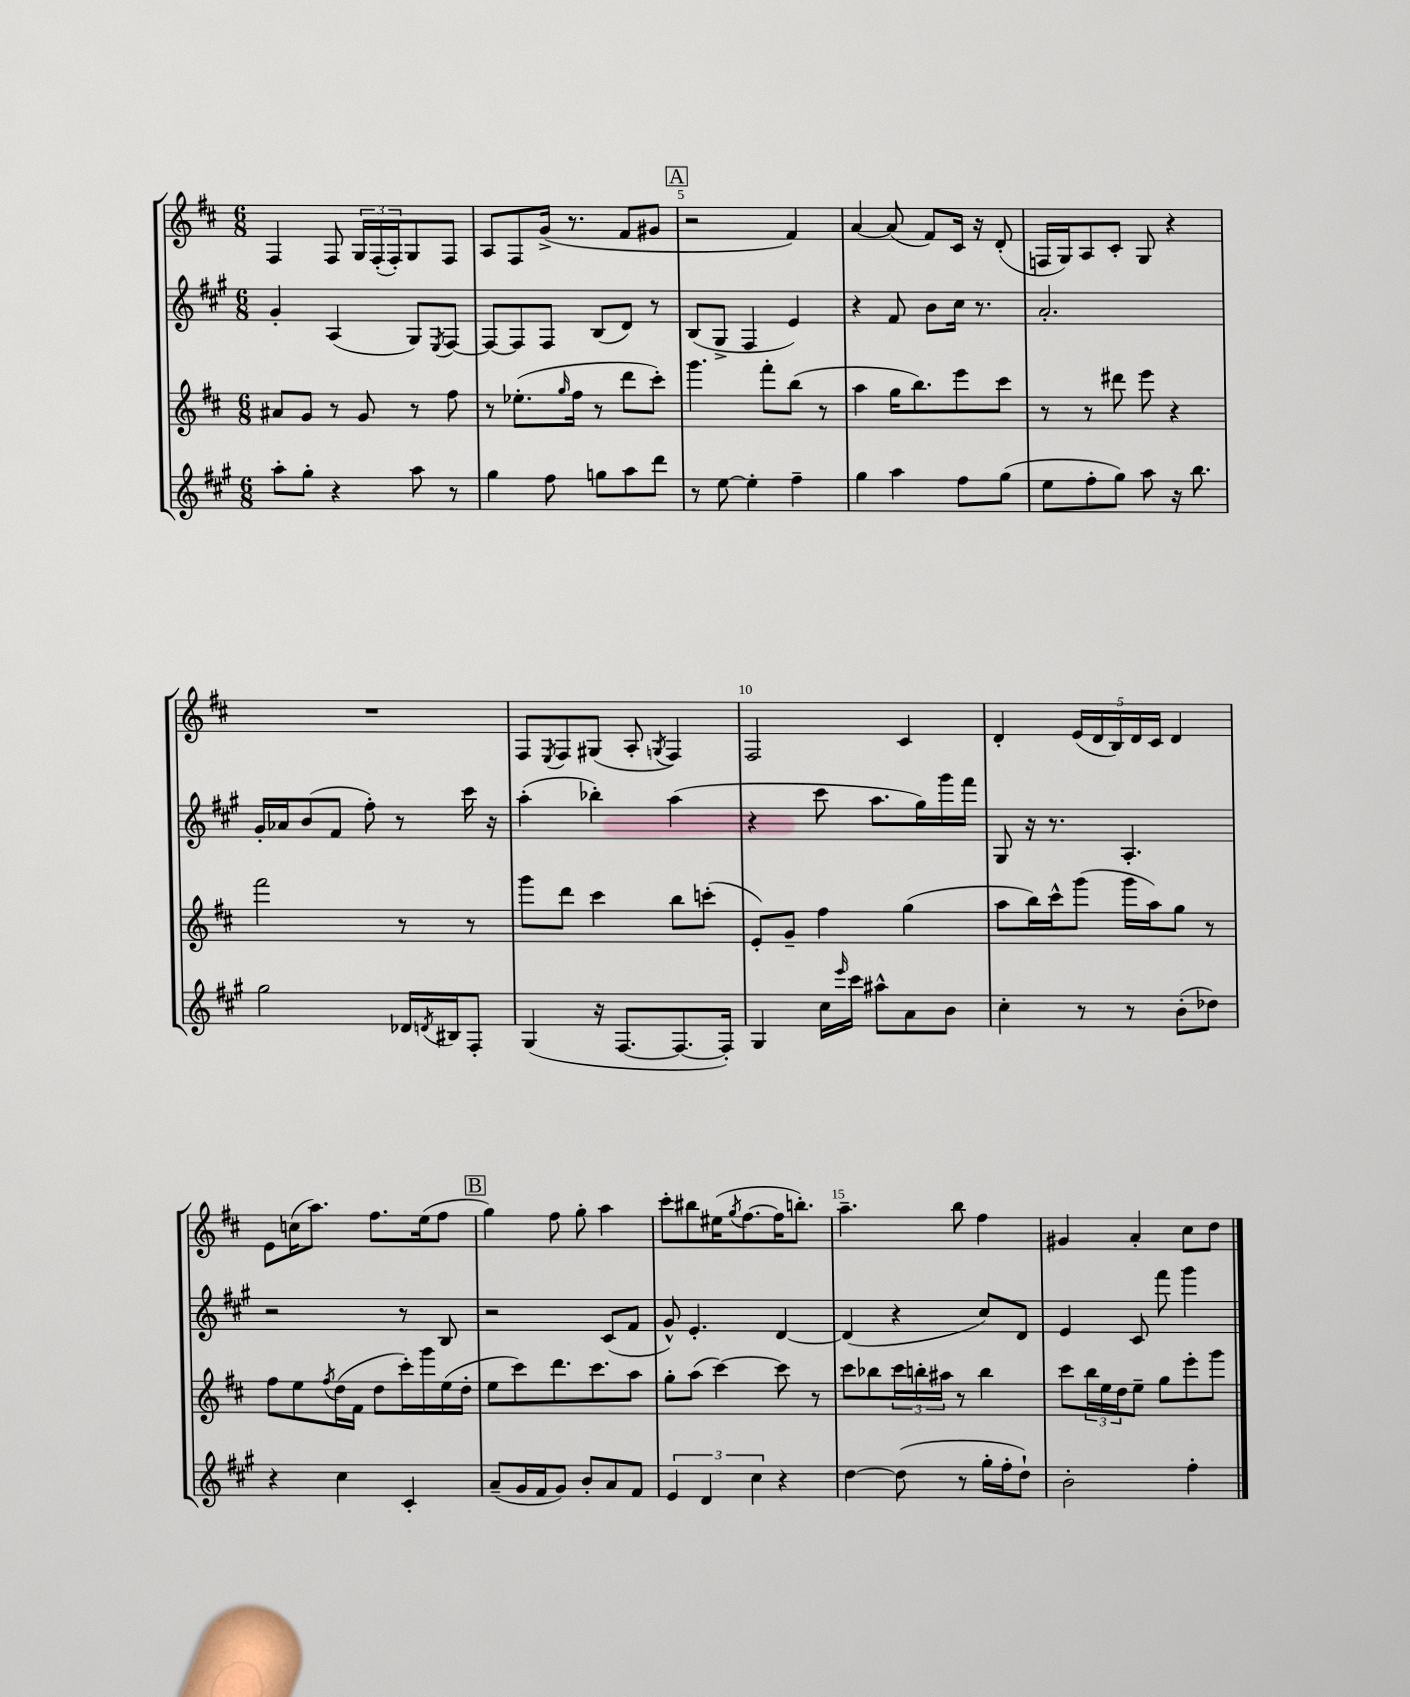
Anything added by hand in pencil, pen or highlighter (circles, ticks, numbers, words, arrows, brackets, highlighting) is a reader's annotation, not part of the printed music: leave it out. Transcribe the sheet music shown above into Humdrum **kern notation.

**kern	**kern	**kern	**kern
*staff4	*staff3	*staff2	*staff1
*clefG2	*clefG2	*clefG2	*clefG2
*k[f#c#g#]	*k[f#c#]	*k[f#c#g#]	*k[f#c#]
*M6/8	*M6/8	*M6/8	*M6/8
8aa'	8a#	4g#'	4F#
8gg#'	8g	.	.
4r	8r	(4A	8F#
.	8g	.	24G
.	.	.	(24F#'
.	.	.	24F#')
8aa	8r	8G#)	8G
.	.	8qE	.
8r	8ff#	[8F#	8F#
=	=	=	=
4gg#	8r	8F#_	8A
.	(8.ee-'	8F#]	8F#
8ff#	.	8F#	(16g^
.	16qqgg	.	.
.	16ff#	.	8.r
8gg	8r	(8B	.
8aa	8ddd	8d)	8f#
8ddd	8ccc#')	8r	8g#
=	=	=	=
8r	4.ggg	(8B	2r
[8ee	.	8G#^	.
4ee']	.	4F#	.
.	8fff#'	.	.
4ff#~	(8bb	4e)	4f#)
.	8r	.	.
=	=	=	=
4gg#	4aa	4r	[4a
4aa	16gg	8f#	(8a]
.	8.bb)	.	.
.	.	8b	8f#)
8ff#	8eee	16cc#	16c#
.	.	8.r	16r
(8gg#	8ccc#	.	(8d'
=	=	=	=
8ee	8r	2.a'	16F
.	.	.	16G)
8ff#'	8r	.	8A
8gg#)	8ddd#	.	8c#'
8aa	8eee	.	8G
16r	4r	.	4r
8.bb	.	.	.
=	=	=	=
2gg#	2fff#	16g#'	2.r
.	.	16a-	.
.	.	(8b	.
.	.	8f#	.
.	.	8ff#')	.
16d-	8r	8r	.
8qd	.	.	.
16B#	.	.	.
8F#'	8r	16ccc#	.
.	.	16r	.
=	=	=	=
(4G#	8ggg	(4aa'	8F#
.	.	.	8qE
.	8ddd	.	8F#
16r	4ccc#	4bb-')	(8G#
[8.F#	.	.	.
.	.	.	8A'
.	.	.	8qG
8.F#_	8bb	(4aa	4F#)
.	(8ccc'	.	.
16F#'])	.	.	.
=	=	=	=
4G#	8e')	4r	2F#
.	8g~	.	.
16cc#	4ff#	8ccc#	.
16qqeee	.	.	.
16ccc#	.	.	.
8aa#^^	.	8.aa	.
8a	(4gg	.	4c#
.	.	16gg#)	.
8b	.	16ggg#	.
.	.	16fff#	.
=	=	=	=
4cc#'	8aa	8G#	4d'
.	16bb)	16r	.
.	16ccc#^^	8.r	.
8r	(8ggg	.	(20e
.	.	.	20d
.	.	.	20B)
8r	16ggg	4.A'	.
.	.	.	20d
.	16aa)	.	.
.	.	.	20c#
(8b'	8gg	.	4d
8dd-)	8r	.	.
=	=	=	=
4r	8ff#	2r	8e
.	8ee	.	(16cc
.	.	.	8.aa)
.	8qff#	.	.
4cc#	(16dd	.	.
.	16f#	.	.
.	8dd	.	8.ff#
4c#'	16ccc#')	8r	.
.	16ggg	.	(16ee
.	(16ee	8B	8ff#
.	16dd'	.	.
=	=	=	=
(8a~	8ee	2r	4gg)
16g#	8ccc#)	.	.
16f#	.	.	.
8g#)	8.ddd	.	8ff#
8b'	.	.	8gg'
.	8.ccc#	.	.
8a	.	(8c#	4aa
8f#	8aa	8f#	.
=	=	=	=
6e	8gg'	8g#^^)	8ccc#'
.	(8aa	4.e'	8bb#
6d	.	.	.
.	[4ccc#)	.	(16ee#
.	.	.	8qgg
.	.	.	[8.ff#
6cc#	.	.	.
4r	8ccc#]	[4d	16ff#]
.	.	.	8.bb')
.	8r	.	.
=	=	=	=
[4dd	8ccc#	(4d]	4.aa~
.	8bb-	.	.
(8dd]	24ccc#	4r	.
.	24bb'	.	.
.	24aa#	.	.
8r	8r	.	8bb
16gg#'	4bb	8cc#)	4ff#
16ff#'	.	.	.
8dd`)	.	8d	.
=	=	=	=
2b'	8ccc#	4e	4g#
.	24bb	.	.
.	24ee	.	.
.	24dd	.	.
.	8ee~	8c#	4a'
.	8gg	8fff#	.
4ff#'	8eee'	4ggg#	8cc#
.	8ggg	.	8dd
==	==	==	==
*-	*-	*-	*-
